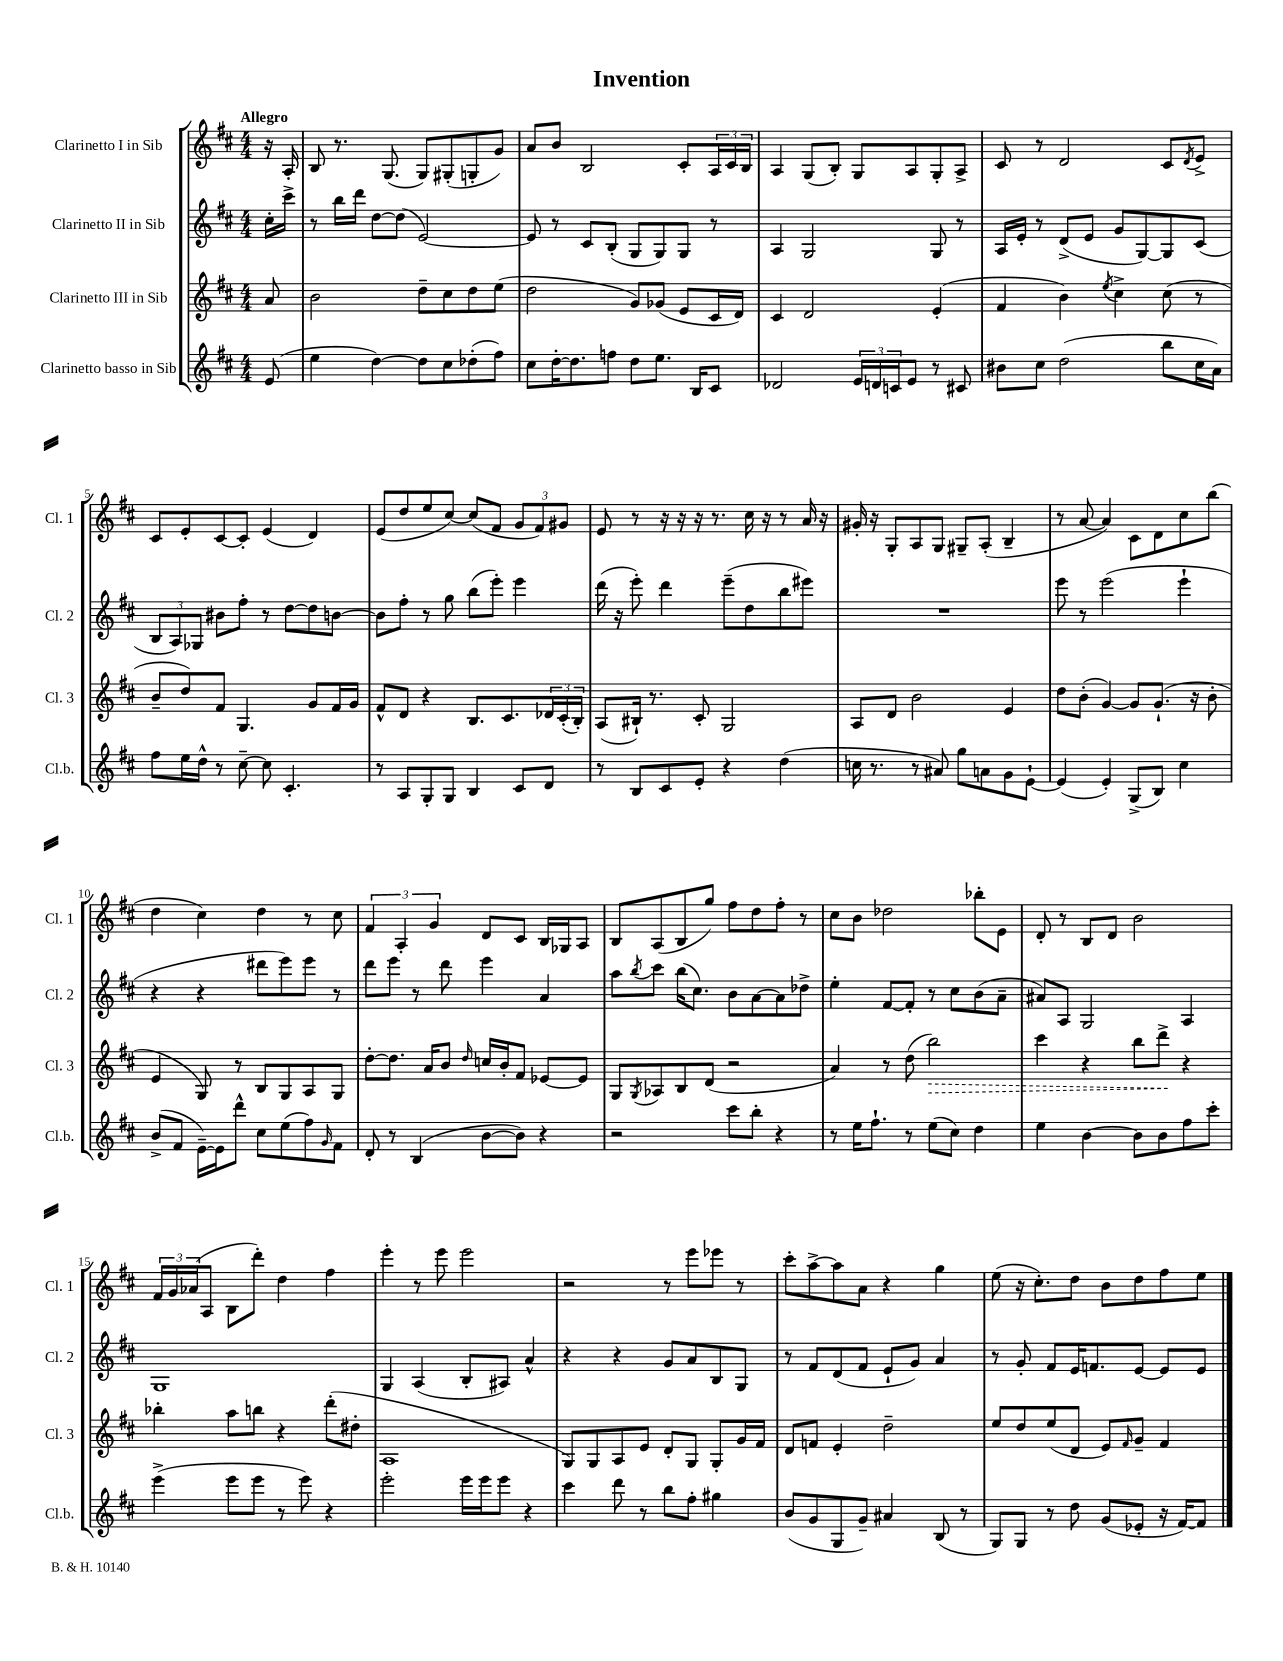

**kern	**kern	**dynam	**kern	**kern
*part4	*part3	*part3	*part2	*part1
*staff4	*staff3	*staff3	*staff2	*staff1
*I"Clarinetto basso in Sib	*I"Clarinetto III in Sib	*	*I"Clarinetto II in Sib	*I"Clarinetto I in Sib
*I'Cl.b.	*I'Cl. 3	*	*I'Cl. 2	*I'Cl. 1
*clefG2	*clefG2	*	*clefG2	*clefG2
*k[f#c#]	*k[f#c#]	*	*k[f#c#]	*k[f#c#]
*M4/4	*M4/4	*	*M4/4	*M4/4
=	=	=	=	=
!	!	!	!	!LO:TX:a:B:t=Allegro
(8e/	8a/	.	16cc#'\LL	16r
.	.	.	16ccc#^\JJ	16A'/
=1	=1	=1	=1	=1
4ee\	2b\	.	8r	8B/
.	.	.	16bb\LL	8.r
.	.	.	16ddd\JJ	.
[4dd\)	.	.	[8dd\L	.
.	.	.	.	(8.G/
.	.	.	(8dd\J]	.
8dd\L]	8dd~\L	.	[2e/)	8G/L)
8cc#\	8cc#\	.	.	(8G#X'/
(8dd-X'\	8dd\	.	.	8Gn'/
8ff#\J)	(8ee\J	.	.	8g/J)
=2	=2	=2	=2	=2
8cc#\L	2dd\	.	8e/]	8a/L
[16dd'\K	.	.	8r	8b/J
8.dd\]	.	.	.	.
.	.	.	8c#/L	2B/
8ffn\J	.	.	(8B'/J	.
8dd\L	8g/L)	.	8G/L	.
8.ee\J	(8g-X/J	.	8G/)	.
.	8e/L	.	8G/J	8c#'/L
16B/KL	.	.	.	.
8c#/J	16c#/L	.	8r	24A/L
.	.	.	.	24c#/
.	16d/JJ)	.	.	.
.	.	.	.	24B/JJ
=3	=3	=3	=3	=3
2d-X/	4c#/	.	4A/	4A/
.	2d/	.	2G/	(8G/L
.	.	.	.	8B'/J)
24e/LL	.	.	.	8G/L
24dn/	.	.	.	.
24cn/J	.	.	.	.
8e/J	.	.	.	8A/
8r	(4e'/	.	8G/	8G'/
8c#X/	.	.	8r	8A^/J
=4	=4	=4	=4	=4
8b#X\L	4f#/	.	16A/LL	8c#/
.	.	.	16e'/JJ	.
8cc#\J	.	.	8r	8r
(2dd\	4b\)	.	(8d^/L	2d/
.	.	.	8e/J	.
.	8qee/	.	.	.
.	4cc#^\	.	8g/L	.
.	.	.	[8G/)	.
8bb\L	(8cc#\	.	8G/]	8c#/L
.	.	.	.	8qd/
16cc#\L	8r	.	(8c#/J	8e^/J
16a\JJ)	.	.	.	.
!!LO:LB:g=z
=5	=5	=5	=5	=5
8ff#\L	8b~/L	.	12B/L	8c#/L
.	.	.	12A/)	.
16ee\L	8dd/)	.	.	8e'/
.	.	.	12G-X/J	.
16dd^^\JJ	.	.	.	.
8r	8f#/J	.	8b#X\L	[8c#/
[8cc#~\	4.G/	.	8ff#'\J	8c#'/J]
8cc#\]	.	.	8r	(4e/
4.c#'/	.	.	[8dd\L	.
.	8g/L	.	8dd\]	4d/)
.	16f#/L	.	[8bn\J	.
.	16g/JJ	.	.	.
=6	=6	=6	=6	=6
8r	8f#^^/L	.	8b\L]	(8e/L
8A/L	8d/J	.	8ff#'\J	8dd/
8G'/	4r	.	8r	8ee/
8G/J	.	.	8gg\	[8cc#/J)
4B/	8.B/L	.	(8bb\L	(8cc#/L]
.	.	.	8eee'\J)	8f#/J
.	8.c#/	.	.	.
8c#/L	.	.	4eee\	12g/L
.	.	.	.	12f#/)
8d/J	24d-X/L	.	.	.
.	(24c#'/	.	.	12g#X/J
.	24B'/JJ)	.	.	.
=7	=7	=7	=7	=7
8r	(8A/L	.	(16ddd\	8e/
.	.	.	16r	.
8B/L	16B#X`/Jk)	.	8eee'\)	8r
.	8.r	.	.	.
8c#/	.	.	4ddd\	16r
.	.	.	.	16r
8e'/J	8c#'/	.	.	16r
.	.	.	.	8.r
4r	2G/	.	(8eee~\L	.
.	.	.	8dd\	16cc#\
.	.	.	.	16r
(4dd\	.	.	8bb\	8r
.	.	.	8eee#X\J)	16a/
.	.	.	.	16r
=8	=8	=8	=8	=8
16ccn\	8A/L	.	1r	16g#X'/
8.r	.	.	.	16r
.	8d/J	.	.	8G'/L
8r	2b\	.	.	8A/
8a#X/)	.	.	.	8G/J
8gg\L	.	.	.	8G#X~/L
8an\	.	.	.	(8A'/J
8g\	4e/	.	.	4B~/
[8e`\J	.	.	.	.
=9	=9	=9	=9	=9
(4e/]	8dd\L	.	8eee\	8r
.	(8b'\J	.	8r	[8a/
4e'/)	[4g/)	.	(2eee\	4a/])
(8G^/L	8g/L]	.	.	8c#\L
8B/J)	(8.g`/J	.	.	8d\
4cc#\	.	.	4eee`\	8cc#\
.	16r	.	.	.
.	8b'\	.	.	(8bb\J
!!LO:LB:g=z
=10	=10	=10	=10	=10
(8b^/L	4e/	.	4r	4dd\
8f#/J	.	.	.	.
[16e~\LL)	8G/)	.	4r	4cc#\)
16e\J]	.	.	.	.
8ddd^^\J	8r	.	.	.
8cc#\L	8B/L	.	8ddd#X\L	4dd\
(8ee\	8G/	.	8eee\)	.
8ff#\)	8A/	.	8eee\J	8r
16qqg/	.	.	.	.
8f#\J	8G/J	.	8r	8cc#\
=11	=11	=11	=11	=11
8d'/	[8dd'\L	.	8ddd\L	6f#/
8r	8.dd\J]	.	8eee\J	.
.	.	.	.	6A'/
(4B/	.	.	8r	.
.	16a/KL	.	.	.
.	.	.	.	6g/
.	8b/J	.	8ddd\	.
.	16qqdd/	.	.	.
[8b\L	16ccn/LL	.	4eee\	8d/L
.	16b'/J	.	.	.
8b\J])	8f#/J	.	.	8c#/J
4r	[8e-X/L	.	4a/	16B/LL
.	.	.	.	16G-X/J
.	8e-/J]	.	.	8A/J
=12	=12	=12	=12	=12
2r	8G/L	.	8aa\L	8B/L
.	8qG/	.	8qbb/	.
.	8A-X/	.	8ccc#\J	(8A/
.	8B/	.	(16bb\KL	8B/
.	.	.	8.cc#\J)	.
.	(8d/J	.	.	8gg/J)
8ccc#\L	2r	.	8b\L	8ff#\L
8bb'\J	.	.	[8a\	8dd\
4r	.	.	8a\]	8ff#'\J
.	.	.	8dd-X^\J	8r
=13	=13	=13	=13	=13
8r	4a/)	.	4ee'\	8cc#\L
16ee\KL	.	.	.	8b\J
8.ff#`\J	.	.	.	.
.	8r	.	[8f#/L	2dd-X\
8r	(8dd\	.	8f#'/J]	.
!	!	!LO:HP:b	!	!
(8ee\L	2bb\)	>	8r	.
8cc#\J)	.	.	8cc#\L	.
4dd\	.	.	(8b\	8bb-X'\L
.	.	.	8a~\J	8e\J
=14	=14	=14	=14	=14
4ee\	4ccc#\	.	8a#X/L)	8d'/
.	.	.	8A/J	8r
[4b\	4r	.	2G/	8B/L
.	.	.	.	8d/J
8b\L]	8bb\L	.	.	2b\
8b\	8ddd^\J	.	.	.
8ff#\	4r	]	4A/	.
8ccc#'\J	.	.	.	.
!!LO:LB:g=z
=15	=15	=15	=15	=15
(4eee^\	4bb-X'\	.	1G	24f#/LL
.	.	.	.	24g/
.	.	.	.	(24a-X/J
.	.	.	.	8A/J
8eee\L	8aa\L	.	.	8B\L
8eee\J	8bbn\J	.	.	8ddd'\J)
8r	4r	.	.	4dd\
8eee\)	.	.	.	.
4r	(8ddd'\L	.	.	4ff#\
.	8dd#X'\J	.	.	.
=16	=16	=16	=16	=16
2eee'\	1A	.	4G/	4eee'\
.	.	.	(4A/	8r
.	.	.	.	8eee\
16eee\LL	.	.	8B'/L	2eee\
16eee\J	.	.	.	.
8eee\J	.	.	8A#X/J)	.
4r	.	.	4a^^/	.
=17	=17	=17	=17	=17
4ccc#\	8G/L)	.	4r	2r
.	8G/	.	.	.
8ddd\	8A/	.	4r	.
8r	8e/J	.	.	.
8bb\L	8d'/L	.	8g/L	8r
8ff#'\J	8G/J	.	8a/	8eee\L
4gg#X\	8G'/L	.	8B/	8eee-X\J
.	16g/L	.	8G/J	8r
.	16f#/JJ	.	.	.
=18	=18	=18	=18	=18
(8b/L	8d/L	.	8r	8ccc#'\L
8g/	8fn/J	.	8f#/L	[8aa^\
8G/	4e'/	.	(8d/	8aa\]
8g~/J)	.	.	8f#/J	8a\J
4a#X/	2dd~\	.	8e`/L	4r
.	.	.	8g/J)	.
(8B/	.	.	4a/	4gg\
8r	.	.	.	.
=19	=19	=19	=19	=19
8G/L)	8ee/L	.	8r	(8ee\
8G/J	8dd/	.	8g'/	16r
.	.	.	.	8.cc#'\L)
8r	(8ee/	.	8f#/L	.
8dd\	8d/J	.	16e/K	8dd\J
.	.	.	8.fn/	.
(8g/L	8e/L)	.	.	8b\L
.	16qqf#/	.	.	.
8e-X'/J	8g~/J	.	[8e/J	8dd\
16r	4f#/	.	8e/L]	8ff#\
[16f#/KL)	.	.	.	.
8f#/J]	.	.	8e/J	8ee\J
==	==	==	==	==
*-	*-	*-	*-	*-
